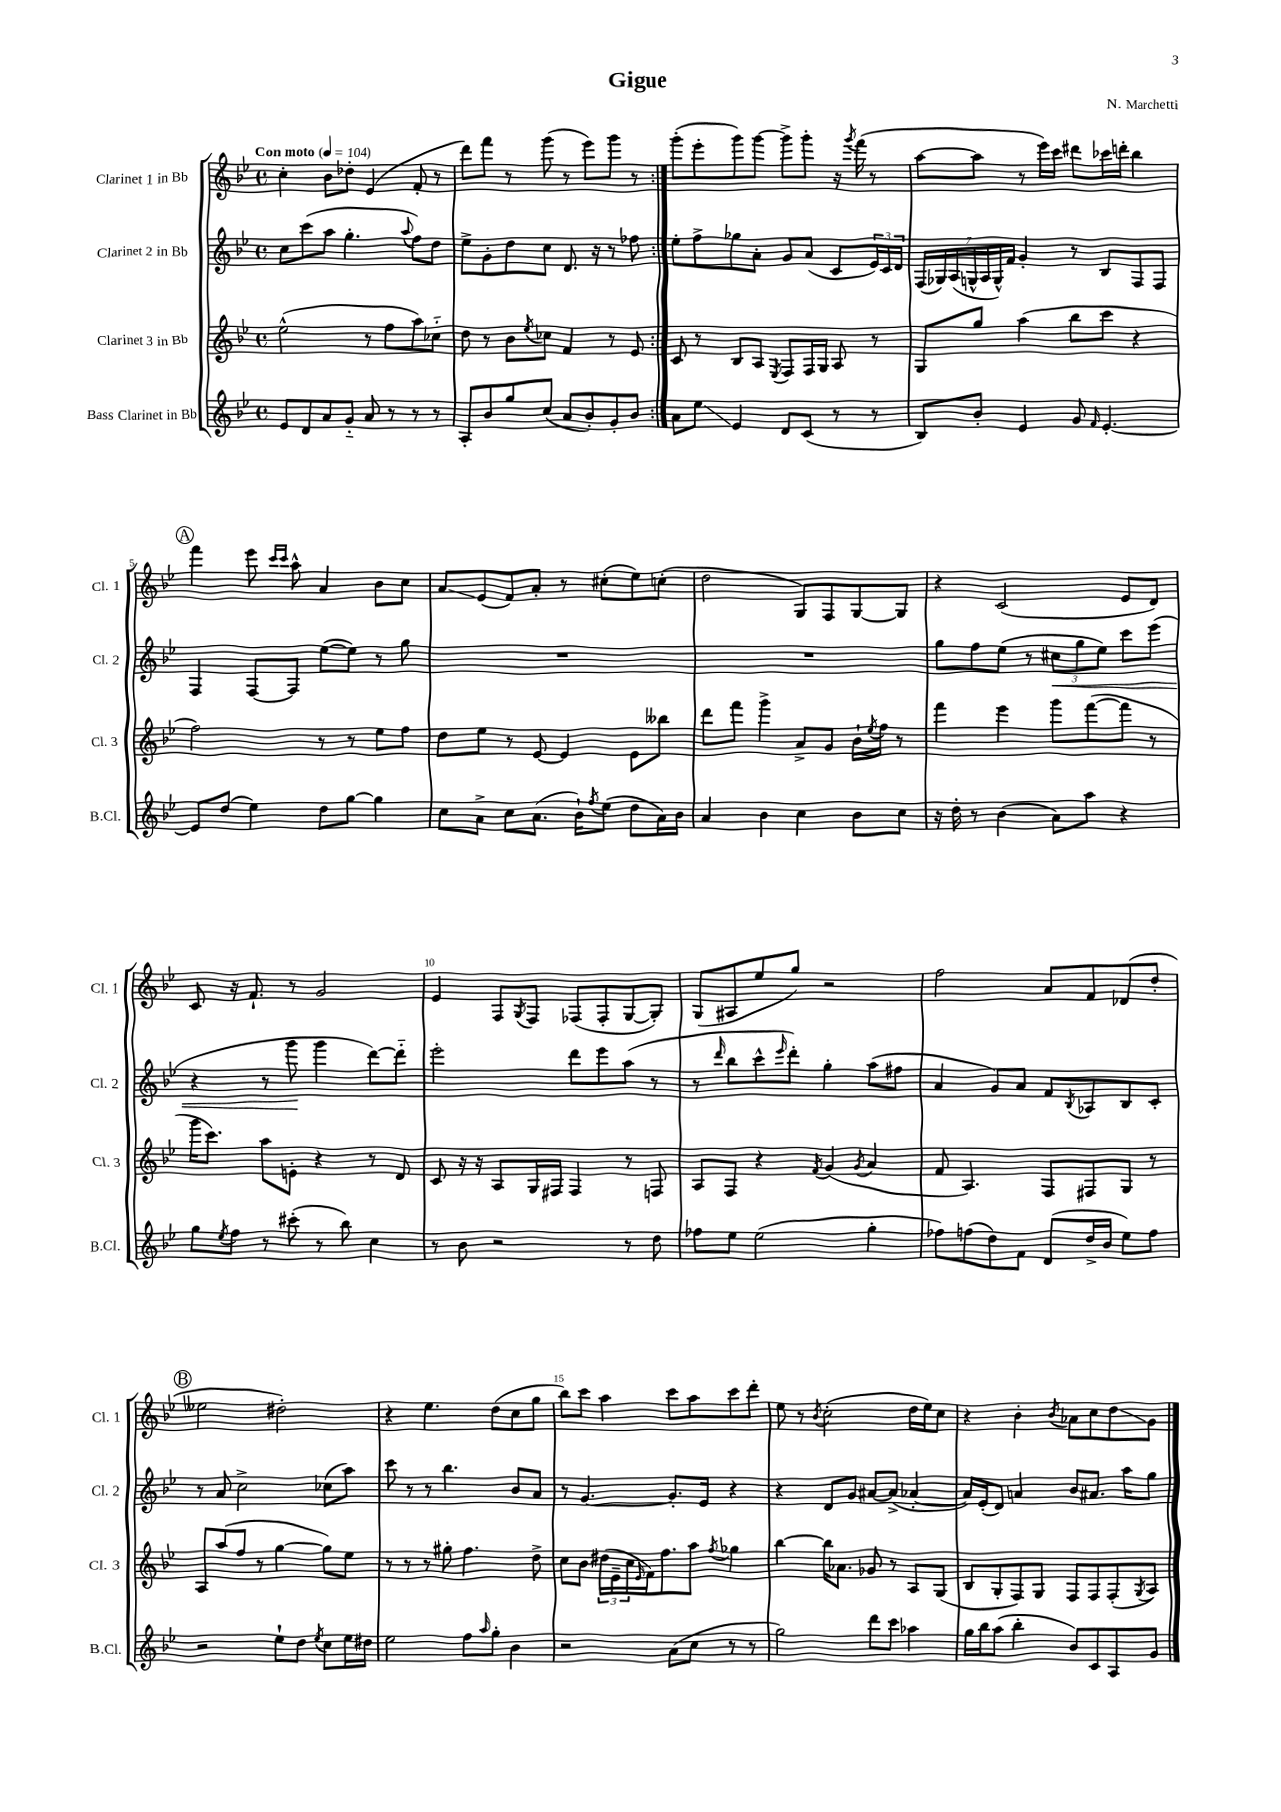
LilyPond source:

\header { title = "Gigue" composer = "N. Marchetti" }
<<
\new StaffGroup <<
\new Staff = "s0" \with { instrumentName = "Clarinet 1 in Bb" shortInstrumentName = "Cl. 1" } {
    \clef treble \key bes \major \defaultTimeSignature \time 4/4 \tempo "Con moto" 4 = 104
    \repeat volta 2 { c''4-. bes'8 des''8-. ees'4( f'8-. r8 |
    d'''8) f'''8 r8 g'''8( r8 ees'''8) g'''8 r8 | }
    g'''8-.( ees'''8-. g'''8) g'''8~ g'''8-> g'''8-. r16 \acciaccatura { g'''8 } f'''16( r8 |
    a''8~ a''8 r8 ees'''16) c'''16 dis'''8 ces'''16 d'''16-. bes''4 |
    \mark \markup { \circle "A" } f'''4 ees'''8 \grace { c'''16 c'''16 } a''8-^ a'4 bes'8 c''8 |
    a'8\glissando ees'8( f'8) a'8-. r8 cis''8-.( ees''8) c''8-.( |
    d''2 g8) f8 g8~ g8 |
    r4 c'2( ees'8 d'8) |
    c'8 r16 f'8.-! r8 g'2 |
    ees'4 f8 \acciaccatura { g8 } f8 fes8( fes8-. g8~ g8-.) |
    g8( ais8 ees''8 g''8) r2 |
    f''2 a'8 f'8 des'8( d''8-. |
    \mark \markup { \circle "B" } eeses''2 dis''2-.) |
    r4 ees''4. d''8( c''8 g''8 |
    bes''8) c'''8 a''4 c'''8 a''8 c'''8 d'''8-. |
    ees''8 r8 \acciaccatura { bes'8 } c''2-.( d''16 ees''16) c''8 |
    r4 bes'4-. \acciaccatura { bes'8 } aes'8 c''8 d''8\glissando g'8 \bar "|." |
}
\new Staff = "s1" \with { instrumentName = "Clarinet 2 in Bb" shortInstrumentName = "Cl. 2" } {
    \clef treble \key bes \major \defaultTimeSignature \time 4/4
    \repeat volta 2 { c''8 c'''8( a''8 g''4.-. \appoggiatura { a''8 } f''8) d''8 |
    ees''8-> g'8-. d''8 c''8 d'8. r16 r8 fes''8 | }
    ees''8-. f''8-> ges''8 a'8-. g'8 a'8( c'8 \tuplet 3/2 { ees'16) c'16 d'16 } |
    \tuplet 7/4 { f16( ges16) a16( g16-^ a16 g16-^) f'16 } g'4-. r8 bes8 f8 f8 |
    \mark \markup { \circle "A" } f4 f8~ f8 ees''8~( ees''8) r8 g''8 |
    R1 |
    R1 |
    g''8 f''8 ees''8( r8 \tuplet 3/2 { cis''8\< g''8 ees''8) } c'''8 ees'''8( |
    r4 r8 g'''8\! g'''4 d'''8~) d'''8-_ |
    ees'''2-. d'''8 ees'''8 a''8( r8 |
    r8 \grace { d'''16 } bes''8 c'''8-^ \grace { ees'''16 } d'''8-.) g''4-. a''8( fis''8 |
    a'4 g'8) a'8 f'8 \acciaccatura { bes8 } aes8 bes8 c'8-. |
    \mark \markup { \circle "B" } r8 a'8 c''2-> ces''8( a''8) |
    c'''8 r8 r8 bes''4. bes'8 a'8 |
    r8 g'4.~ g'8.-. ees'16 r4 |
    r4 d'8 g'8 ais'8~ ais'8->( aes'4~-. |
    aes'16) ees'16-.( d'8) a'4 bes'8 ais'8. a''16 g''8 \bar "|." |
}
\new Staff = "s2" \with { instrumentName = "Clarinet 3 in Bb" shortInstrumentName = "Cl. 3" } {
    \clef treble \key bes \major \defaultTimeSignature \time 4/4
    \repeat volta 2 { ees''2-^( r8 f''8 a''8) ces''8-_ |
    d''8 r8 bes'8 \acciaccatura { ees''8 } ces''8 f'4 r8 ees'8 | }
    c'8 r8 bes8 a8 \acciaccatura { ees8 } f8 f16 g16 a8 r8 |
    g8 g''8 a''4( bes''8 c'''8 r4 |
    \mark \markup { \circle "A" } f''2) r8 r8 ees''8 f''8 |
    d''8 ees''8 r8 ees'8~ ees'4 ees'8 beses''8 |
    d'''8 f'''8 g'''4-> a'8-> g'8 bes'16-! \acciaccatura { ees''8 } f''16 r8 |
    f'''4 ees'''4 g'''8 f'''8~( f'''8 r8 |
    g'''16 c'''8.) a''8 e'8-. r4 r8 d'8 |
    c'8 r16 r16 a8 g16 fis16 fis4 r8 f8 |
    a8 f8 r4 \acciaccatura { f'8 } g'4( \acciaccatura { g'8 } a'4 |
    f'8 a4.) f8 fis8 g8 r8 |
    \mark \markup { \circle "B" } a8 a''8( f''8 r8 g''4~ g''8) ees''8 |
    r8 r8 r8 gis''8-. f''4. d''8-> |
    c''8 bes'8 \tuplet 3/2 { dis''16( ees'16-- c''16 } \grace { ees'16 } f'16) f''8. a''8 \acciaccatura { f''8 } ges''4 |
    bes''4~ bes''16 aes'8. ges'8 r8 a8 g8( |
    bes8 g8-. f8) g8 f8 f8 f8-.( \acciaccatura { g8 } a8) \bar "|." |
}
\new Staff = "s3" \with { instrumentName = "Bass Clarinet in Bb" shortInstrumentName = "B.Cl." } {
    \clef treble \key bes \major \defaultTimeSignature \time 4/4
    \repeat volta 2 { ees'8 d'8 a'8 g'8-_ a'8 r8 r8 r8 |
    a8-. bes'8 g''8 c''8( a'8 bes'8-.) g'8-. bes'8 | }
    a'8 ees''8\glissando ees'4 d'8 c'8( r8 r8 |
    bes8) bes'8-. ees'4 g'8 \grace { f'16 } ees'4.~-. |
    \mark \markup { \circle "A" } ees'8 d''8( ees''4) d''8 g''8~ g''4 |
    c''8 a'8-> c''8 a'8.( bes'16-!) \acciaccatura { f''8 } ees''8( d''8 a'16) bes'16 |
    a'4 bes'4 c''4 bes'8 c''8 |
    r16 d''16-. r8 bes'4( a'8) a''8 r4 |
    g''8 \acciaccatura { ees''8 } f''8 r8 cis'''8-.( r8 bes''8) c''4 |
    r8 bes'8 r2 r8 d''8 |
    fes''8 ees''8 ees''2( g''4-. |
    fes''8) f''8( d''8) f'8 d'8( d''16-> bes'16 ees''8) f''8 |
    \mark \markup { \circle "B" } r2 ees''8-! d''8 \acciaccatura { ees''8 } c''8 ees''16 dis''16 |
    ees''2 f''8 \grace { a''16 } g''8-. bes'4 |
    r2 a'8( c''8 r8 r8 |
    g''2) d'''8 c'''8 aes''4 |
    g''16 bes''16 a''8( bes''4-. bes'8) c'8 a8 g'8 \bar "|." |
}
>>
>>
\layout { \context { \Score \override BarNumber.break-visibility = ##(#f #t #t) barNumberVisibility = #(every-nth-bar-number-visible 5) } }
